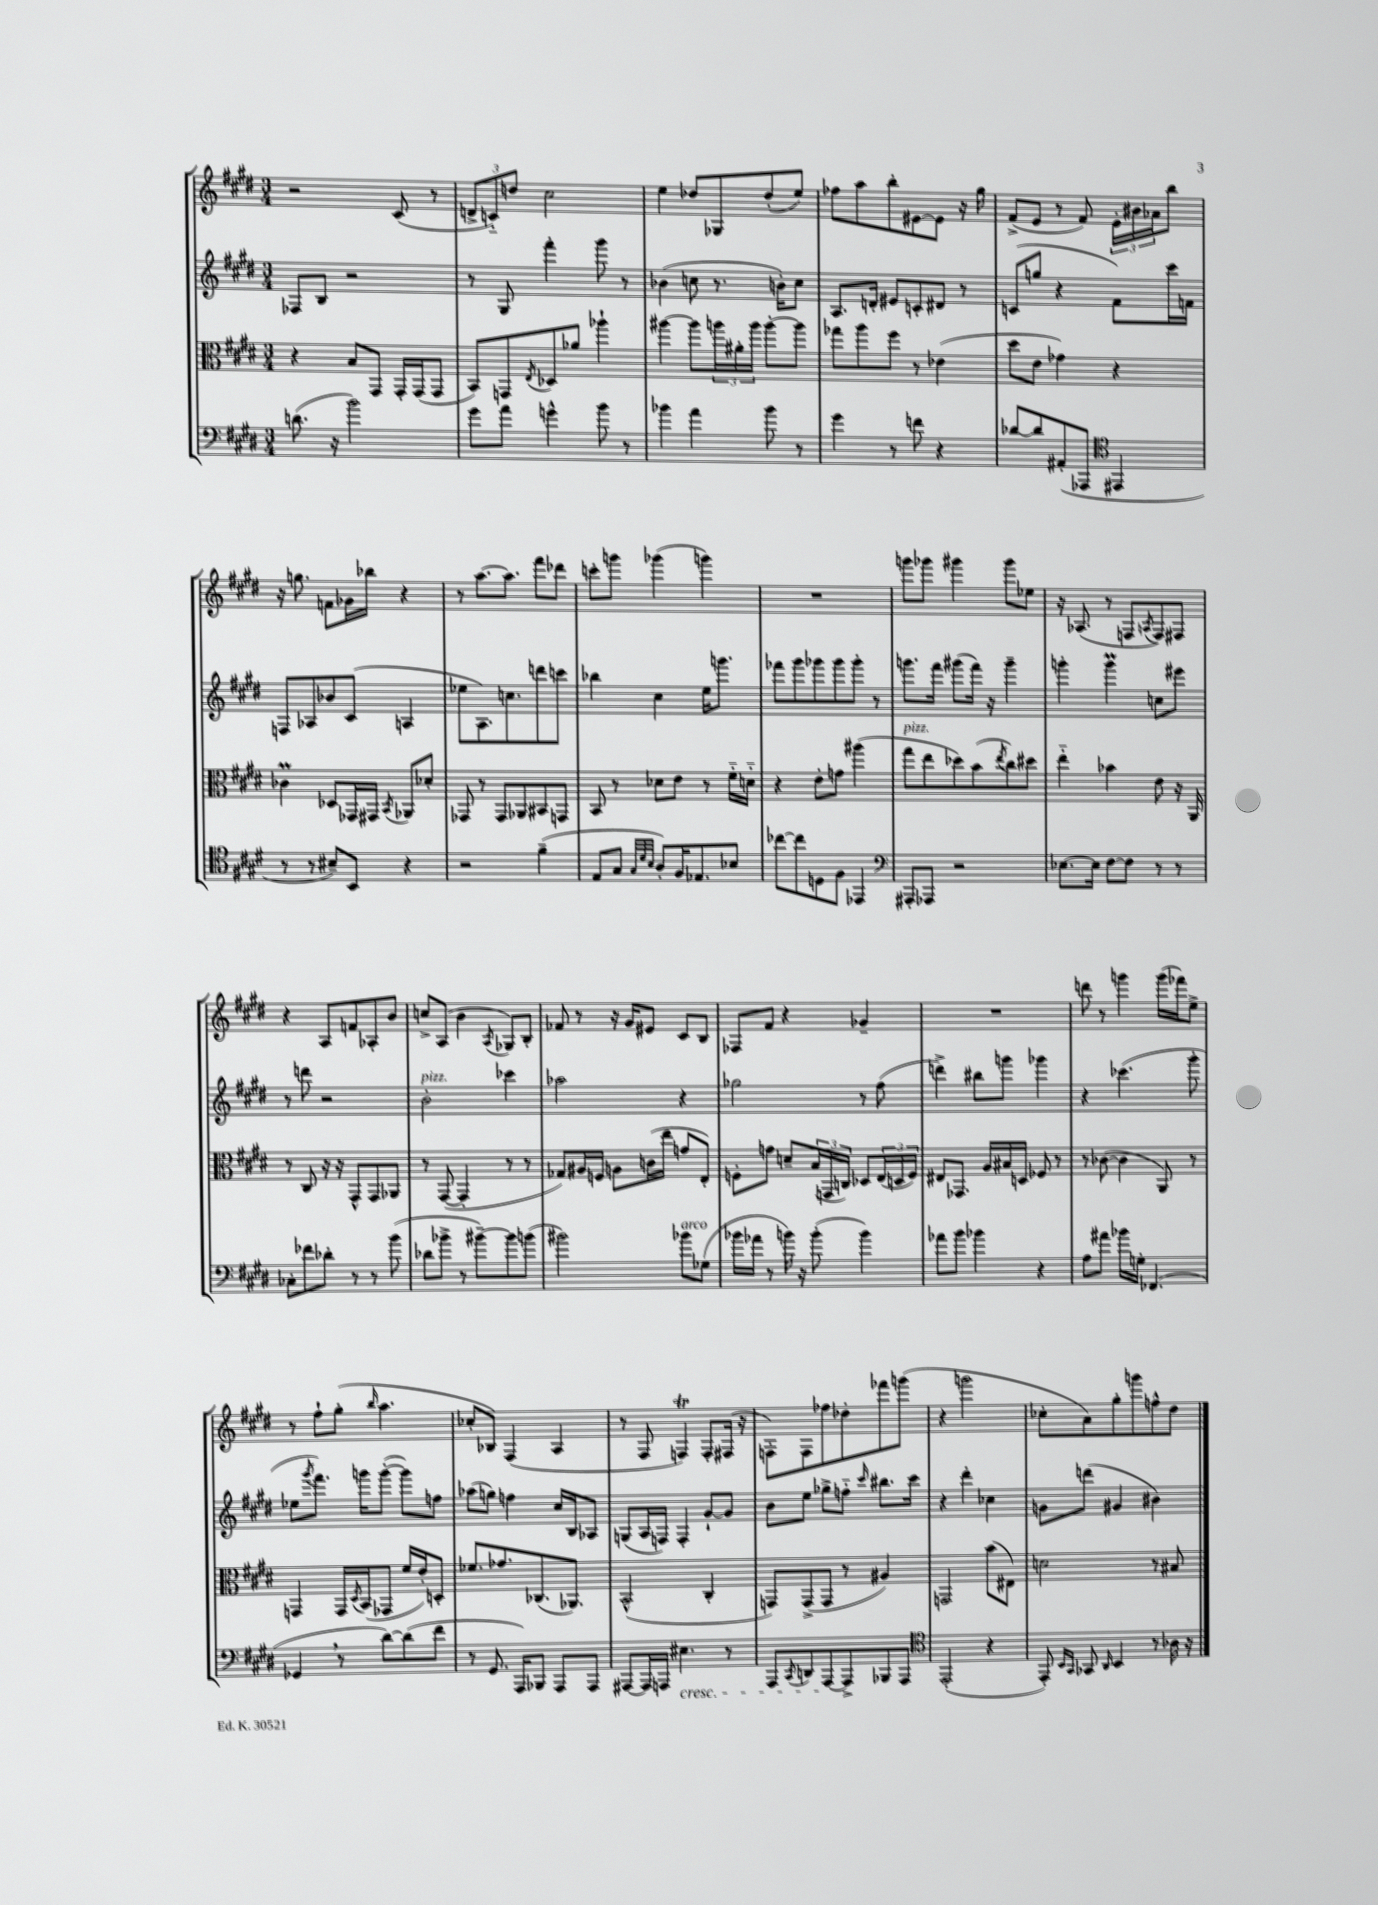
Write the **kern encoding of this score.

**kern	**kern	**kern	**kern
*staff4	*staff3	*staff2	*staff1
*clefF4	*clefC3	*clefG2	*clefG2
*k[f#c#g#d#]	*k[f#c#g#d#]	*k[f#c#g#d#]	*k[f#c#g#d#]
*M3/4	*M3/4	*M3/4	*M3/4
(8.d	4r	8F-	2r
.	.	8B	.
16r	.	.	.
2b)	8B	2r	.
.	8GG#	.	.
.	16GG#'	.	(8c#
.	(16GG#	.	.
.	8GG#	.	8r
=	=	=	=
8g#	8BB)	8r	12d^
.	.	.	12c'~)
8a	8GG	8G#	.
.	.	.	12dd
.	8qE	.	.
4g^^	8D-	4fff#'	2cc#
.	8a-	.	.
8b	4aa-`	8ggg#	.
8r	.	8r	.
=	=	=	=
4b-	[4aa#	(4b-	4ee
4a	8aa#]	8cc	8dd-
.	24aa	8.r	8G-
.	24a#'	.	.
.	24aa	.	.
8b-	[8aa'	.	(8dd-'
.	.	16b')	.
8r	8aa]	8cc	8ee)
=	=	=	=
4g#	8gg-	8.A	8ff-
.	8aa	.	8aa
.	.	16d'	.
8r	8ff#	8e#	8bb'
8f	8r	8c'	[8e#
4r	(4e-	8d#	8e#]
.	.	8r	16r
.	.	.	16gg#
=	=	=	=
[8d-	8dd#	(8c	(8f#^
8d-]	8e	8gg	8e
(8AA#'	4g-)	4r	8r
8AAA-	.	.	8f#)
*clefC4	*	*	*
4EE#	4r	8f#)	24e'
.	.	.	24b#
.	.	.	24a-
.	.	16ccc#	8bb
.	.	16f	.
=	=	=	=
8r	4c-	8F	16r
.	.	.	8.gg
8r	.	8A-	.
8B#~)	8D-	8b-	8f
8BB	16GG-	(8c#	16g-
.	16GG#	.	16bb-
.	8qBB	.	.
4r	8AA-	4A	4r
.	8d-'	.	.
=	=	=	=
2r	8GG-	8ee-	8r
.	8r	8.A)	[8.aa
.	8GG-	.	.
.	.	8.cc	8.aa]
.	8AA-	.	.
(4f#~	8BB#	8ddd	8fff#
.	8GG	8ccc	8ddd-
=	=	=	=
8E	8BB	4bb-	8ccc'
8G#	8r	.	8ggg
32qqG#	.	.	.
32qqd#	.	.	.
32qqB	.	.	.
8A')	8d-	4cc#	(4ggg-
16F#	8e	.	.
8.E-	.	.	.
.	8r	16ee	4ggg)
.	.	8.ggg	.
8B-	16f#'~	.	.
.	16d'~	.	.
=	=	=	=
[8cc-	4r	8fff-	2.r
8cc-]	.	8ggg#	.
8D	8e'	8ggg-	.
8F#	8g	8ggg-	.
4EE-	(4aa#	8ggg-'	.
.	.	8r	.
=	=	=	=
*clefF4	*	*	*
8AAA#'	8gg#	8.ggg	8ggg
8AAA-	8ee	.	8ggg-
.	.	16fff#	.
2r	8dd-)	(8ggg#	4ggg#
.	(8b	16fff#)	.
.	.	16r	.
.	8qee	.	.
.	8cc#)	4ggg#~	8ggg#
.	8dd#	.	8ee-
=	=	=	=
[8.E-	4ee'~	4ggg'	16r
.	.	.	(8.A-
16E-]	.	.	.
[8F#	4b-	4ggg	8r
8F#]	.	.	8F
.	.	.	8qA
8r	8e	8cc	8F)
8r	16r	8eee#	8F#
.	16AA	.	.
=	=	=	=
8C-'	8r	8r	4r
8f-	8C#	8ddd	.
8d-'	16r	2r	8A
.	16r	.	.
8r	8GG#^^	.	8f
8r	8GG#	.	8A-'
(8b	8AA-	.	8b
=	=	=	=
8d-	8r	2b'	8cc^
8b-^	([8GG#	.	(8A
8r	4GG#']	.	4b
[8b#~)	.	.	.
.	.	.	8qA
8b#]	8r	4ccc-	8G-)
(8b	8r	.	8B'
=	=	=	=
2b#)	8G-)	2aa-	8f-
.	16A#	.	8r
.	16F	.	.
.	8A	.	16r
.	.	.	16g#
.	(16c	.	8e#
.	16ee	.	.
8b-	8g	4r	8c#
(8G-	8E')	.	8B
=	=	=	=
16b-	8F'	2gg-	8F-
16a-	.	.	.
8r	8g	.	8f#
16b)	8d~	.	4r
16r	.	.	.
(8b'	(24B	.	.
.	24GG	.	.
.	24C)	.	.
4b)	8D-	8r	4g-~
.	(24E	(8ff#	.
.	24D	.	.
.	24F)	.	.
=	=	=	=
8a-	8E#	4ddd^)	2.r
8b	8.GG-	.	.
4b-	.	8bb#	.
.	16A	.	.
.	16B#	8ggg	.
.	16D	.	.
4r	8F-	4ggg-	.
.	8r	.	.
=	=	=	=
8A	8r	4r	8ddd
8a#	([8c-	.	8r
16b-	4c-]	(4.ccc-	4ggg
16G'	.	.	.
(4.FF-	.	.	.
.	8AA)	.	(16ggg
.	.	.	16fff-)
.	8r	8ggg#'	8ee^
=	=	=	=
4GG-	4GG	8ee-	8r
.	.	8qggg#	.
.	.	8.fff#)	8ff#`
8r	16GG	.	(8gg#'
.	8qD#	.	.
.	(16BB	16ggg	.
.	.	.	16qqbb
[8d#)	8GG-	([8ggg'	4.aa
(8d#]	16f#	8ggg])	.
.	16e')	.	.
8f#	8D'	8ff	.
=	=	=	=
8r	8.f-	(8aa-	8cc-'
8.GG#	.	8gg)	8B-)
.	8.g-	.	.
.	.	4ff	(4F#
16AAA)	.	.	.
8BBB-	(8.C-	.	.
8AAA	.	16cc#	4A
.	8.AA-)	16B	.
8AAA	.	8A-	.
=	=	=	=
[8AAA#	(2BB^^	(8G	8r
16AAA#]	.	16A	8F#
16AAA	.	16F)	.
4.E#	.	4F'	4F)
.	4C#'	[8g#`	8F'
8r	.	8g#]	(16F#
.	.	.	16r
=	=	=	=
8AAA	8GG)	8b	8F')
8qCC#	.	.	.
8DD	(8GG^	8ee	8F
[8AAA	8GG	8gg-^	8ff-
8AAA^]	8r	8ff'~	8dd-'
.	.	16qqccc#	.
8BBB-	4A#)	8.bb#	8fff-
8AAA	.	.	(8ggg
.	.	16ccc#	.
=	=	=	=
*clefC4	*	*	*
(2EE'	2GG	4r	4r
.	.	4ddd#'	2ggg
4r	(8b	4cc-	.
.	8E#)	.	.
=	=	=	=
8EE')	2d	8g	8cc-'
16qqBB	.	.	.
16qqGG#	.	.	.
8GG-	.	(8ddd	8a)
16qqAA	.	.	.
4BB	.	4g#	8gg#'
.	.	.	8ggg
8r	8r	4b#)	8ff^^
16A-	8B#	.	8dd#
16r	.	.	.
==	==	==	==
*-	*-	*-	*-
